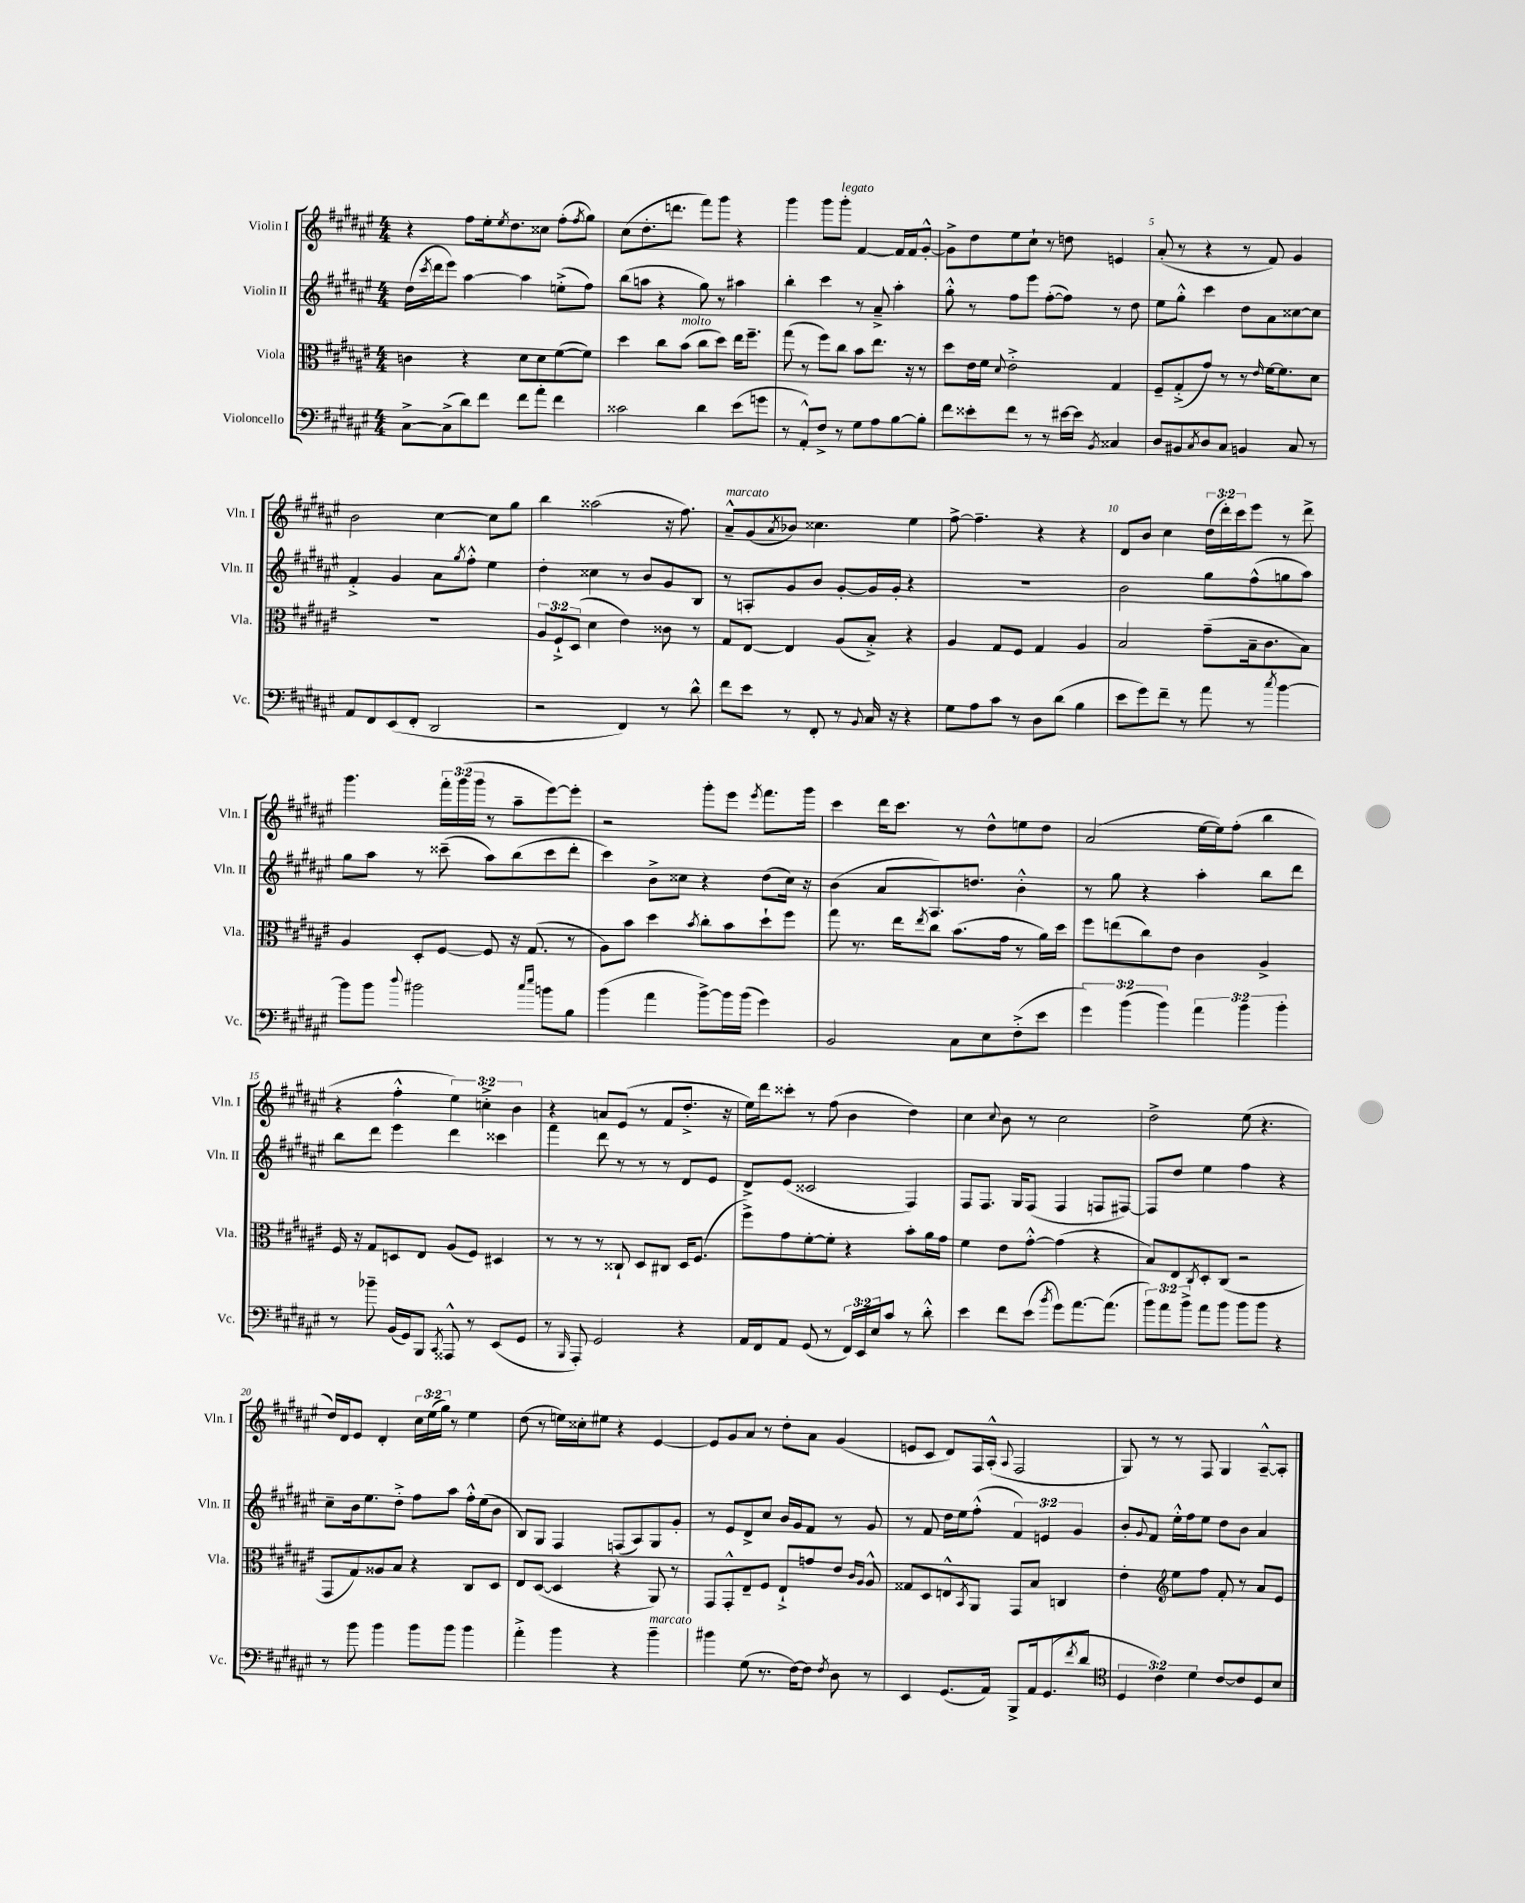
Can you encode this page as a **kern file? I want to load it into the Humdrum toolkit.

**kern	**kern	**kern	**kern
*part4	*part3	*part2	*part1
*staff4	*staff3	*staff2	*staff1
*I"Violoncello	*I"Viola	*I"Violin II	*I"Violin I
*I'Vc.	*I'Vla.	*I'Vln. II	*I'Vln. I
*clefF4	*clefC3	*clefG2	*clefG2
*k[f#c#g#d#a#e#]	*k[f#c#g#d#a#e#]	*k[f#c#g#d#a#e#]	*k[f#c#g#d#a#e#]
*M4/4	*M4/4	*M4/4	*M4/4
=1	=1	=1	=1
[8C#^\L	4cn\	(16dd#\LL	4r
.	.	8qccc#/	.
.	.	16ddd#\J	.
(8C#^\]	.	8eee#\J)	.
8d#\)	4r	[4aa#\	8ff#\L
8f#\J	.	.	16ee#'\k
.	.	.	8qee#/
.	.	.	8.dd#\
8f#\L	8d#\L	4aa#\]	.
8a#'\J	8d#\	.	8cc##X\J
4f#\	([8f#\	(8een'^\L	(8ff#'\L
.	.	.	8qff#/
.	8f#\J])	8ff#\J)	8gg#\J)
=2	=2	=2	=2
2c##X\	4dd#\	(8bb\L	(8cc#\L
.	.	8aan\J	8.dd#'\
.	8cc#\L	4r	.
.	.	.	8.dddn\J
!	!LO:TX:a:i:t=molto	!	!
.	(8b\J	.	.
4d#\	8cc#\L	8gg#\)	8fff#\L)
.	8dd#\J)	8r	8ggg#\J
(8e#\L	16ee#\KL	4aa#X\	4r
.	8.ff#~\J	.	.
8gn\J	.	.	.
=3	=3	=3	=3
8r	(8gg#\	4bb'\	4ggg#\
8AA#'^^/L)	8r	.	.
8F#^/J	8ff#\L)	4ccc#\	8ggg#\L
!	!	!	!LO:TX:a:i:t=legato
8r	8cc#\J	.	8ggg#'\J
8G#\L	8b\L	8r	[4f#/
8A#\	8.ee#\J	8a#~^/	.
[8B\	.	4aa#'\	16f#/LL]
.	16r	.	16f#/J
8B'\J]	8r	.	[8g#'^^/J
=4	=4	=4	=4
8f#\L	8dd#\L	8gg#'^^\	8g#^\L]
8e##X'\	16e#\L	8r	8dd#\
.	16f#\JJ	.	.
.	8qqd#/	.	.
8f#\J	2e#'^\	8ff#\L	8ee#\
8r	.	8eee#\J	8cc#`\J
8r	.	([8ff#'\L	8r
[16e#X\LL	.	8ff#\J])	8ddn\
16e#\JJ]	.	.	.
8qBB/	.	.	.
4C##X/	4G#/	8r	4en/
.	.	8dd#\	.
=5	=5	=5	=5
8D#/L	8F#~/L	8ee#\L	(8a#'/
8BB#X/	(8G#'^/	8gg#'^^\J	8r
8qC#/	.	.	.
8D#/	8g#/J)	4ccc#\	4r
8C#/J	8r	.	.
4BBn/	8r	8dd#\L	8r
.	16qqe#/	.	.
.	[16f#\KL	8a#\	8f#/)
.	8.f#\]	.	.
8C#/	.	[8cc##X\	4g#/
8r	8d#\J	8cc##\J]	.
!!LO:LB:g=z
=6	=6	=6	=6
8AA#/L	1r	4f#'^/	2b\
8FF#/	.	.	.
(8EE#/	.	4g#/	.
8FF#'/J	.	.	.
2DD#/	.	8a#\L	[4cc#\
.	.	8qgg#/	.
.	.	8ff#'^^\J	.
.	.	4ee#\	8cc#\L]
.	.	.	8gg#\J
=7	=7	=7	=7
2r	12A#/L	4dd#'\	4bb\
.	12F#`^/	.	.
.	(12D#/J	.	.
.	4d#\	4cc##X\	(2aa##X\
4FF#/)	4e#\)	8r	.
.	.	8b/L	.
8r	8c##X\	8g#/	16r
.	.	.	8.ff#\)
8d#^^\	8r	8B/J	.
=8	=8	=8	=8
!	!	!	!LO:TX:a:i:t=marcato
8f#\L	8G#/L	8r	8a#~^^/L
8e#\J	[8E#/J	8An'/L	(8g#/
.	.	.	8qa#/
8r	4E#/]	8g#/	8b-X/J)
8FF#'/	.	8b/J	4.cc##X\
8r	(8A#/L	[8g#'/L	.
8qqBB/	.	.	.
16C#/	8B'^/J)	16g#/L]	.
16r	.	16g#'/JJ	.
4r	4r	4r	4ee#\
=9	=9	=9	=9
8G#\L	4A#/	1r	[8ff#^\
8A#\	.	.	4.ff#~\]
8c#\J	8G#/L	.	.
8r	8F#/J	.	.
8D#\L	4G#/	.	4r
(8d#\J	.	.	.
4B\	4A#/	.	4r
=10	=10	=10	=10
8e#\L	2B/	2b\	8d#/L
8g#\)	.	.	8b/J
8f#~\J	.	.	4cc#\
8r	.	.	.
8a#\	(8g#~\L	8gg#\L	(24dd#\LL
.	.	.	24ddd#'\)
.	.	.	24ccc#\J
8r	16B~\k	(8ff#^^\	8eee#\J
.	8.c#\	.	.
8qcc#/	.	.	.
[4b\	.	8ggn\	8r
.	8B\J)	8aa#\J)	8ddd#^\
!!LO:LB:g=z
=11	=11	=11	=11
8b\L]	4A#/	8gg#\L	4.ggg#\
8b\J	.	8aa#\J	.
8qqdd#/	.	.	.
2b#X\	8D#'/L	8r	.
.	[8F#/J	(8ccc##X~\	24fff#'\LL
.	.	.	(24ggg#\
.	.	.	24ggg#\JJ
.	8F#/]	8aa#\L)	8r
.	16r	(8bb\	8aa#~\L
.	(8.G#/	.	.
16qqcc#/LL	.	.	.
16qqee#/JJ	.	.	.
8bn\L	.	8ccc##\	[8eee#\)
8B\J	8r	8ddd#'\J	8eee#'\J]
=12	=12	=12	=12
(4b\	8A#\L)	4ccc#\)	2r
.	8b\J	.	.
4a#\	4dd#\	8b^\L	.
.	.	8cc##X\J	.
.	8qb/	.	.
[8b^\L)	8cc#'\L	4r	8ggg#'\L
16b\L]	8b\	.	8eee#\J
(16b\JJ	.	.	.
.	.	.	8qeee#/
4g#\)	8dd#`\	(8dd#\L	8.fff#\L
.	8ff#\J	16cc##\Jk)	.
.	.	16r	16ggg#\Jk
=13	=13	=13	=13
2BB/	8gg#\	(4b\	4ccc#\
.	8.r	.	.
.	.	8a#/L	16ddd#\KL
.	16ee#\KL	.	8.ccc#\J
.	8qee#/	.	.
.	8cc#\J	8.A#/)	.
8C#\L	(8.b\L	.	8r
.	.	8.ddn/J	.
8E#\	.	.	8dd#^^\L
.	16g#\Jk	.	.
(8F#'^\	8r	4b'^^\	8een\
8e#\J	16a#\LL)	.	8dd#\J
.	16dd#\JJ	.	.
=14	=14	=14	=14
6g#\)	8ff#\L	8r	(2a#/
.	(8een\	8gg#\	.
(6b\	.	.	.
.	8cc#\)	4r	.
6b\)	.	.	.
.	8e#\J	.	.
6a#\	4c#\	4aa#'\	[16ee#\LL
.	.	.	16ee#\J])
.	.	.	(8ff#'\J
6b\	.	.	.
.	4A#^/	8bb\L	4bb\
6b'\	.	.	.
.	.	8ddd#\J	.
!!LO:LB:g=z
=15	=15	=15	=15
8r	16F#/	8bb\L	4r
.	16r	.	.
8b-X~\	8G#/L	8ddd#\J	.
(16BB/LL	8Dn/	4eee#\	4ff#'^^\
16GG#/J)	.	.	.
8BBB/J	8E#/J	.	.
8qCC#/	.	.	.
8AAA##X^^/	(8A#/L	4ddd#\	6ee#\)
8r	8F#/J)	.	.
.	.	.	6ccn'^\
(8EE#/L	4D#X/	4ccc##X\	.
.	.	.	6b\
8GG#/J	.	.	.
=16	=16	=16	=16
8r	8r	4fff#\	4r
16qqBBB/	.	.	.
8AAA#'/)	8r	.	.
2GG#/	8r	8ddd#\	8an/L
.	8C##X`/	8r	(8e#/J
.	8D#/L	8r	8r
.	8C#X/J	8r	8f#/L
4r	16D#/KL	8d#/L	8.dd#'^/J
.	(8.F#/J	.	.
.	.	8e#/J	.
.	.	.	16r
=17	=17	=17	=17
16AA#/LL	8ff#^\L)	8d#^/L	16ee#\LL)
16FF#/J	.	.	16ddd#\J
8AA#/J	8g#\	(8e#/J	8ccc##X'\J
(8GG#/	[8f#'\	2c##X/	8r
8r	8f#'\J]	.	(8ff#\
24FF#/LL)	4r	.	4b\
24EE#/	.	.	.
24E#/J	.	.	.
8c#/J	.	.	.
8r	8b'\L	4F#/)	4dd#\)
8d#'^^\	16a#\L	.	.
.	16g#\JJ	.	.
=18	=18	=18	=18
4e#\	4f#\	8F#/L	4cc#\
.	.	8.F#/J	.
.	.	.	8qqcc#/
8f#\L	8e#\L	.	8b\
.	.	16G#/KL	.
(8e#\J	[8g#'^^\J	(8F#/J	8r
8qb/	.	.	.
8g#\L)	(4g#\]	4F#/	2cc#\
[8.a#\	.	.	.
.	4r	8Fn/L	.
(8.a#\J]	.	.	.
.	.	[8F#X/J)	.
=19	=19	=19	=19
12b\L)	8B/L)	8F#/L]	2dd#^\
12a#\	.	.	.
.	8E#/	8dd#/J	.
12b^\J	.	.	.
.	8qC#/	.	.
8a#\L	8D#'/	4ee#\	.
8b\J	(8C#/J	.	.
8b\L	2r	4ff#\	(8ee#\
8b\J	.	.	4.r
4r	.	4r	.
!!LO:LB:g=z
=20	=20	=20	=20
8r	8GG#/L	8cc#~\L	16dd#/LL)
.	.	.	16d#/J
8b\	8G#/)	16b\k	8e#/J
.	.	8.ee#\	.
4b\	8A##X/	.	4d#'/
.	8B/J	8dd#'^\J	.
8b\L	4r	8ff#\L	24cc#\LL
.	.	.	(24ee#\
.	.	.	24gg#\JJ)
8b\J	.	8aa#\J	8r
4b\	8C#/L	16ff#'^^\LL	4ee#\
.	.	(16ee#\J	.
.	8D#/J	8b\J	.
=21	=21	=21	=21
4a#'^\	8E#/L	8B/L)	(8dd#\
.	([8D#/J	8G#/J	8r
4b\	4D#/]	4F#/	16een\LL)
.	.	.	16cc##X'\J
.	.	.	8ee#X\J
4r	4r	(8Fn/L	4r
.	.	8A#/)	.
!LO:TX:a:i:t=marcato	!	!	!
4b~\	8AA#/)	8G#/	[4e#/
.	8r	8g#'/J	.
=22	=22	=22	=22
4b#X\	8GG#/L	8r	8e#/L]
.	8GG#'^^/	8e#/L	8g#/
(8G#\	8E#~/	8d#^/	8a#/J
8.r	8F#/J	8cc#/J	8r
.	8E#`^/L	16b/LL	8dd#'\L
[16F#\KL)	.	16g#/J	.
8F#\J]	8gn/	8f#/J	8a#\J
8qF#/	.	.	.
8D#\	8e#/J	8r	(4g#/
.	16qqc#/LL	.	.
.	16qqA#/JJ	.	.
8r	8A#^^/	8g#/	.
=23	=23	=23	=23
4EE#/	8G##X/L	8r	8en/L
.	8D#/	8f#/	8c#/J
(8.GG#/L	8En^^/	16dd#\LL	8d#/L)
.	.	16ee#\J	.
.	8qBB/	.	.
.	8AA#/J	(8ff#'^^\J	16F#/L
16AA#/Jk)	.	.	(16A#'^^/JJ
.	.	.	8qqA#/
8BBB^/L	8GG#/L	6f#/)	2F#/
16AA#/k	8B/J	.	.
.	.	6en/	.
(8.GG#/	.	.	.
.	4Cn/	.	.
.	.	6g#/	.
8qf#/	.	.	.
8d#/J	.	.	.
=24	=24	=24	=24
*clefC4	*	*	*
6D#/	4e#'\	8b'/L	8G#/)
.	.	8qqg#/	.
.	.	8f#/J	8r
6c#\)	.	.	.
*	*clefG2	*	*
.	8ee#\L	16ee#'^^\LL	8r
.	.	16ff#\J	.
6d#\	.	.	.
.	8ff#\J	8ee#\J	8F#/
[8c#/L	8f#'/	8dd#\L	4G#/
8c#/]	8r	8b\J	.
8D#/	8a#/L	4a#/	[8A#~^^/L
8B/J	8e#/J	.	8A#'/J]
==	==	==	==
*-	*-	*-	*-
